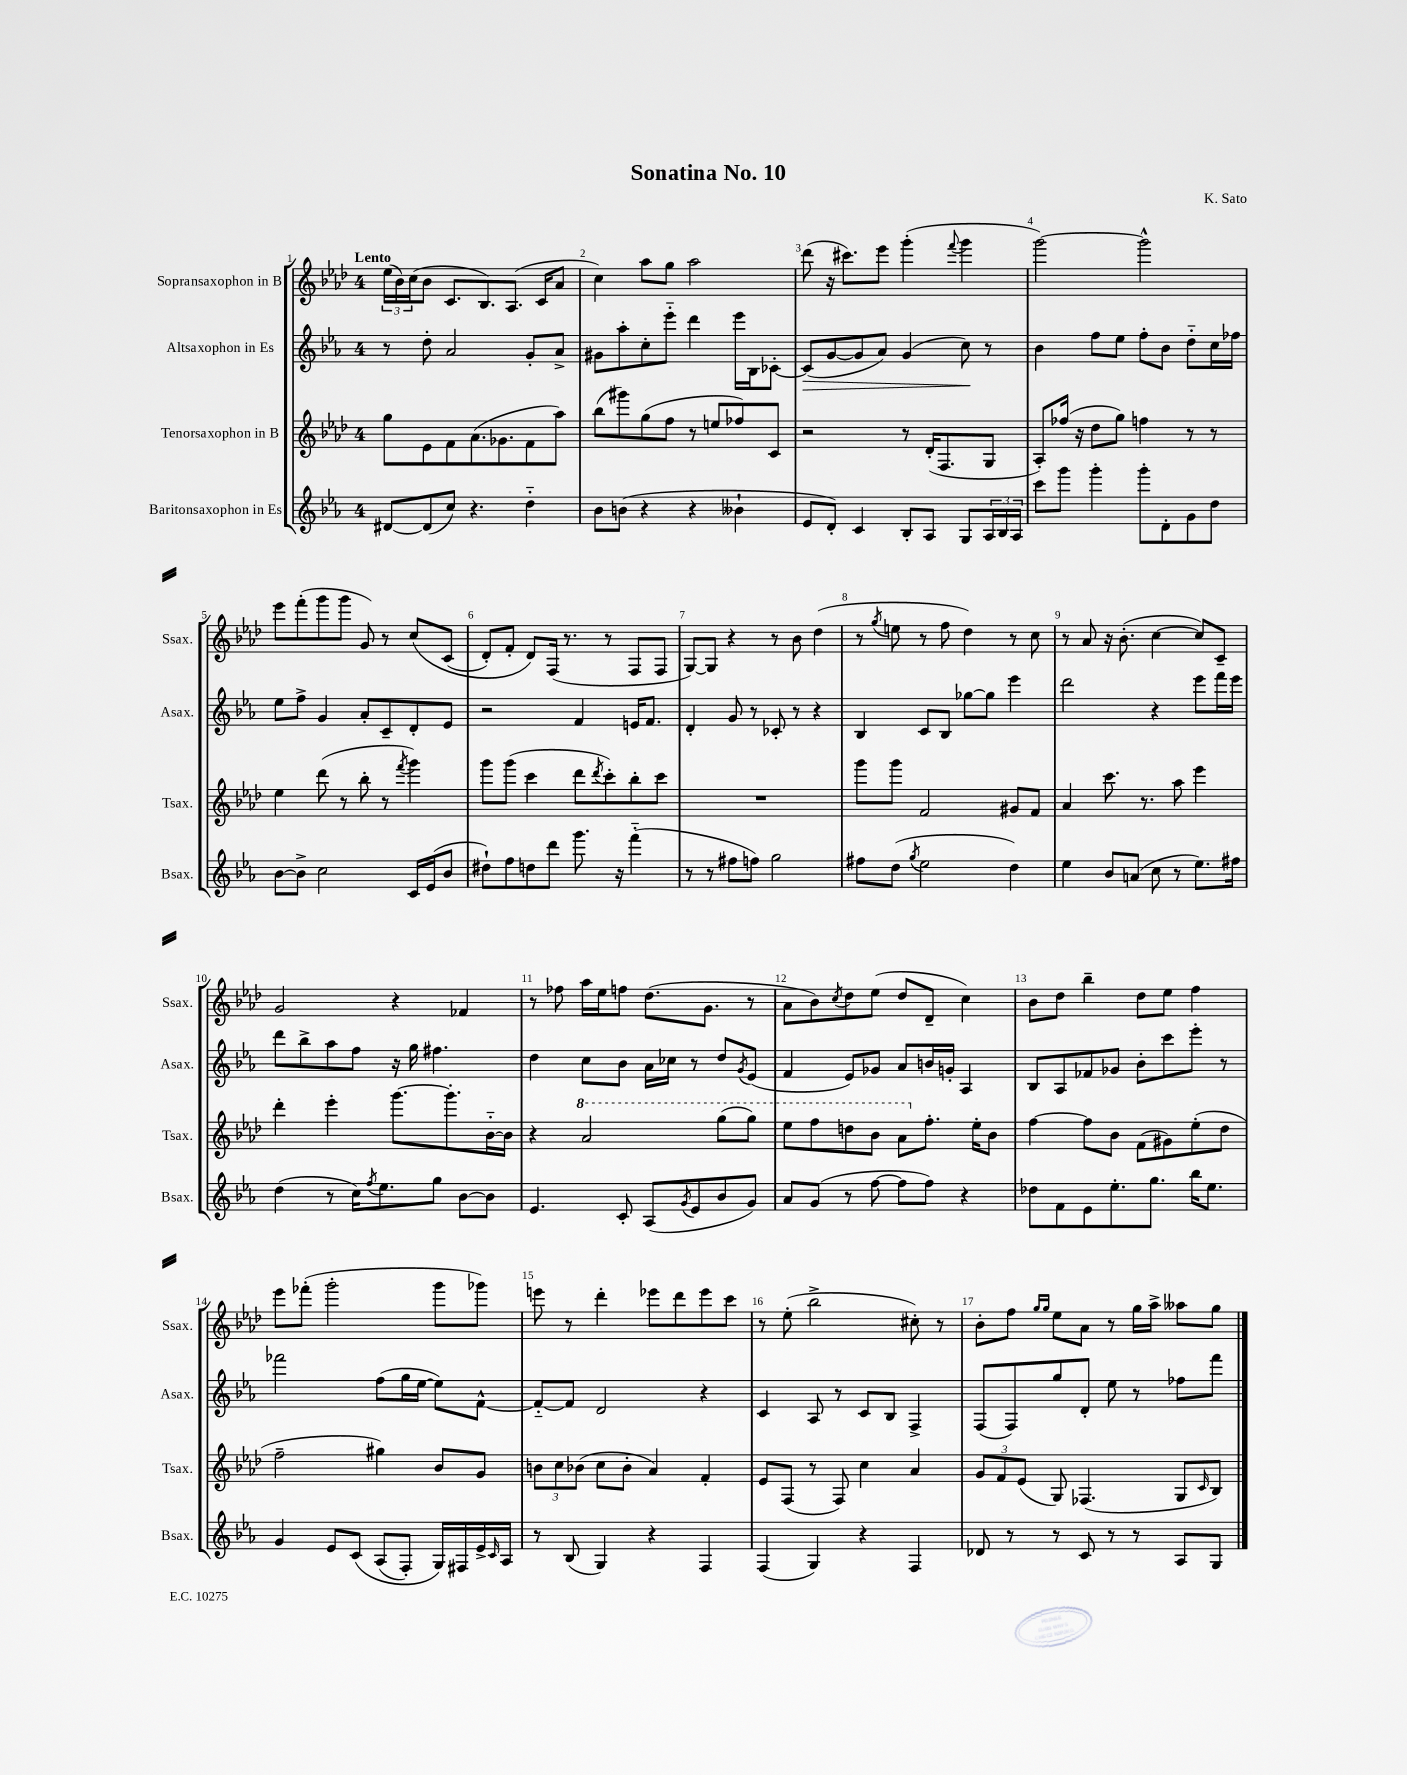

**kern	**kern	**kern	**kern
*staff4	*staff3	*staff2	*staff1
*clefG2	*clefG2	*clefG2	*clefG2
*k[b-e-a-]	*k[b-e-a-d-]	*k[b-e-a-]	*k[b-e-a-d-]
*M4/4	*M4/4	*M4/4	*M4/4
[8d#	8gg	8r	(24ee-
.	.	.	24b-)
.	.	.	(24cc
(8d#]	8e-	8dd'	8b-
8cc)	8f	2a-	8.c
4.r	(8.a-	.	.
.	.	.	8.B-)
.	8.g-	.	.
.	.	.	(8.A-
4dd'~	8f	8g'	.
.	.	.	16c
.	8aa-)	8a-^	8a-
=	=	=	=
8b-	(8bb-	8g#	4cc)
(8b	8ggg#)	8aa-'	.
4r	(8gg	8cc'	8aa-
.	8ff	8eee-'~	8gg
4r	8r	4ddd	2aa-
.	8ee	.	.
4b--`	8ff-)	16eee-	.
.	.	16B-	.
.	8c	[8c-'	.
=	=	=	=
8e-	2r	(8c-]	(8ddd-
8d')	.	[8g	16r
.	.	.	8.ccc#)
4c	.	8g]	.
.	.	8a-)	8eee-
8B-'	8r	(4g	(4ggg'
8A-	(16d-'	.	.
.	8.F	.	.
.	.	.	8qqfff
8G	.	8cc)	4ggg
24A-	8G	8r	.
24B-	.	.	.
24A-	.	.	.
=	=	=	=
8ccc	8A-')	4b-	[2ggg)
8ggg	(16ff-	.	.
.	16r	.	.
4ggg'	8dd-	8ff	.
.	8gg)	8ee-	.
8ggg'	4ff	8ff'	2ggg^^]
8d'	.	8b-	.
8g	8r	8dd'~	.
8dd	8r	16cc	.
.	.	16ff-	.
=	=	=	=
[8b-	4ee-	8ee-	8eee-
8b-^]	.	8ff^	(8fff'
2cc	(8ddd-	4g	8ggg
.	8r	.	8ggg
.	8bb-'	8a-'	8g)
.	8r	8c~	8r
.	8qfff	.	.
16c	4ggg)	8d'	&(8cc
(16e-	.	.	.
8b-	.	8e-	(8c
=	=	=	=
8dd#`)	8ggg	2r	8d-')
8ff	(8ggg	.	8f'
8dd	4ccc	.	8d-&)
8ddd	.	.	(16F
.	.	.	8.r
8.ggg	8ddd-	4f	.
.	8qddd-	.	.
.	8ccc')	.	8r
16r	.	.	.
(4fff'~	8bb-'	16e	8F
.	.	8.f	.
.	8ccc	.	8F
=	=	=	=
8r	1r	4d'	[8G)
8r	.	.	8G]
8ff#	.	8g	4r
8ff)	.	8r	.
2gg	.	8c-'	8r
.	.	8r	8b-
.	.	4r	(4dd-
=	=	=	=
8ff#	8ggg	4B-	8r
.	.	.	8qgg
(8dd	8ggg	.	8ee
8qgg	.	.	.
2ee-	2f	8c	8r
.	.	8B-	8ff
.	.	[8gg-	4dd-)
.	.	8gg-]	.
4dd)	8g#	4eee-	8r
.	8f	.	8cc
=	=	=	=
4ee-	4a-	2ddd	8r
.	.	.	8a-
8b-	8.ccc	.	16r
.	.	.	(8.b-'
(8a	.	.	.
.	8.r	.	.
8cc	.	4r	[4cc
8r	8aa-	.	.
8.ee-)	4eee-	8eee-	8cc])
.	.	16fff	8c~
16ff#	.	16eee-	.
=	=	=	=
(4dd	4ddd-'	8ddd	2g
.	.	8bb-^	.
8r	4eee-'	8aa-	.
16cc)	.	8ff	.
8qff	.	.	.
8.ee-	.	.	.
.	[8.ggg	16r	4r
.	.	16gg	.
8gg	.	4.ff#	.
.	8.ggg']	.	.
[8b-	.	.	4f-
8b-]	[16b-'~	.	.
.	16b-]	.	.
=	=	=	=
4.e-	4r	4dd	8r
.	.	.	8ff-
.	2aa-	8cc	16aa-
.	.	.	16ee-
8c'	.	8b-	8ff
(8A-	.	16a-	(8.dd-
.	.	16cc-	.
8qg	.	.	.
8e-	.	8r	.
.	.	.	8.g
8b-	(8ggg	8dd	.
.	.	8qg	.
8g)	8ggg)	(8e-	8r
=	=	=	=
8a-	8eee-	4f	8a-
(8g	8fff	.	8b-)
.	.	.	8qcc
8r	8ddd	8e-)	8dd-
[8ff	8bb-	8g-	(8ee-
8ff]	8aa-	8a-	8dd-
8ff)	8.ff'	16b	8d-~
.	.	16g'	.
4r	.	4A-	4cc)
.	16ee-'	.	.
.	8b-	.	.
=	=	=	=
8dd-	[4ff	8B-	8b-
8f	.	8A-	8dd-
8e-	8ff]	8f-	4bb-~
8.ee-'	8b-	8g-	.
.	(8f	8b-'	8dd-
8.gg	.	.	.
.	8g#)	8ccc	8ee-
16bb-	(8ee-'	8eee-'	4ff
8.ee-	.	.	.
.	8dd-	8r	.
=	=	=	=
4g	2ff~	2fff-	8eee-
.	.	.	(8fff-'
8e-	.	.	2ggg'
&(8c	.	.	.
(8A-	4gg#)	(8ff	.
8F')	.	16gg	.
.	.	[16ee-	.
16G&)	8b-	8ee-])	8ggg
16F#	.	.	.
16e-^	8g	[8f^^	8ggg-)
16qqc	.	.	.
16A-	.	.	.
=	=	=	=
8r	12b	8f'~_	8eee
.	12cc	.	.
(8B-	.	8f]	8r
.	(12b-	.	.
4G)	8cc	2d	4ddd-'
.	8b-'	.	.
4r	4a-)	.	8eee-
.	.	.	8ddd-
4F	4f'	4r	8eee-
.	.	.	8ccc
=	=	=	=
(4F	8e-	4c	8r
.	(8F	.	(8ee-'
4G)	8r	8A-	2bb-^
.	8F)	8r	.
4r	4cc	8c	.
.	.	8B-	.
4F	4a-	4F^	8cc#')
.	.	.	8r
=	=	=	=
8d-	12g	(8F	8b-'
.	12f	.	.
8r	.	8F)	8ff
.	(12e-	.	.
.	.	.	16qqgg
.	.	.	16qqgg
8r	8G)	8gg	8ee-
8c	(4.F-	8d'	8a-
8r	.	8ee-	8r
8r	.	8r	16gg
.	.	.	16aa-^
8A-	8G	8ff-	8aa--
.	16qqc	.	.
8G	8B-)	8fff	8gg
==	==	==	==
*-	*-	*-	*-
